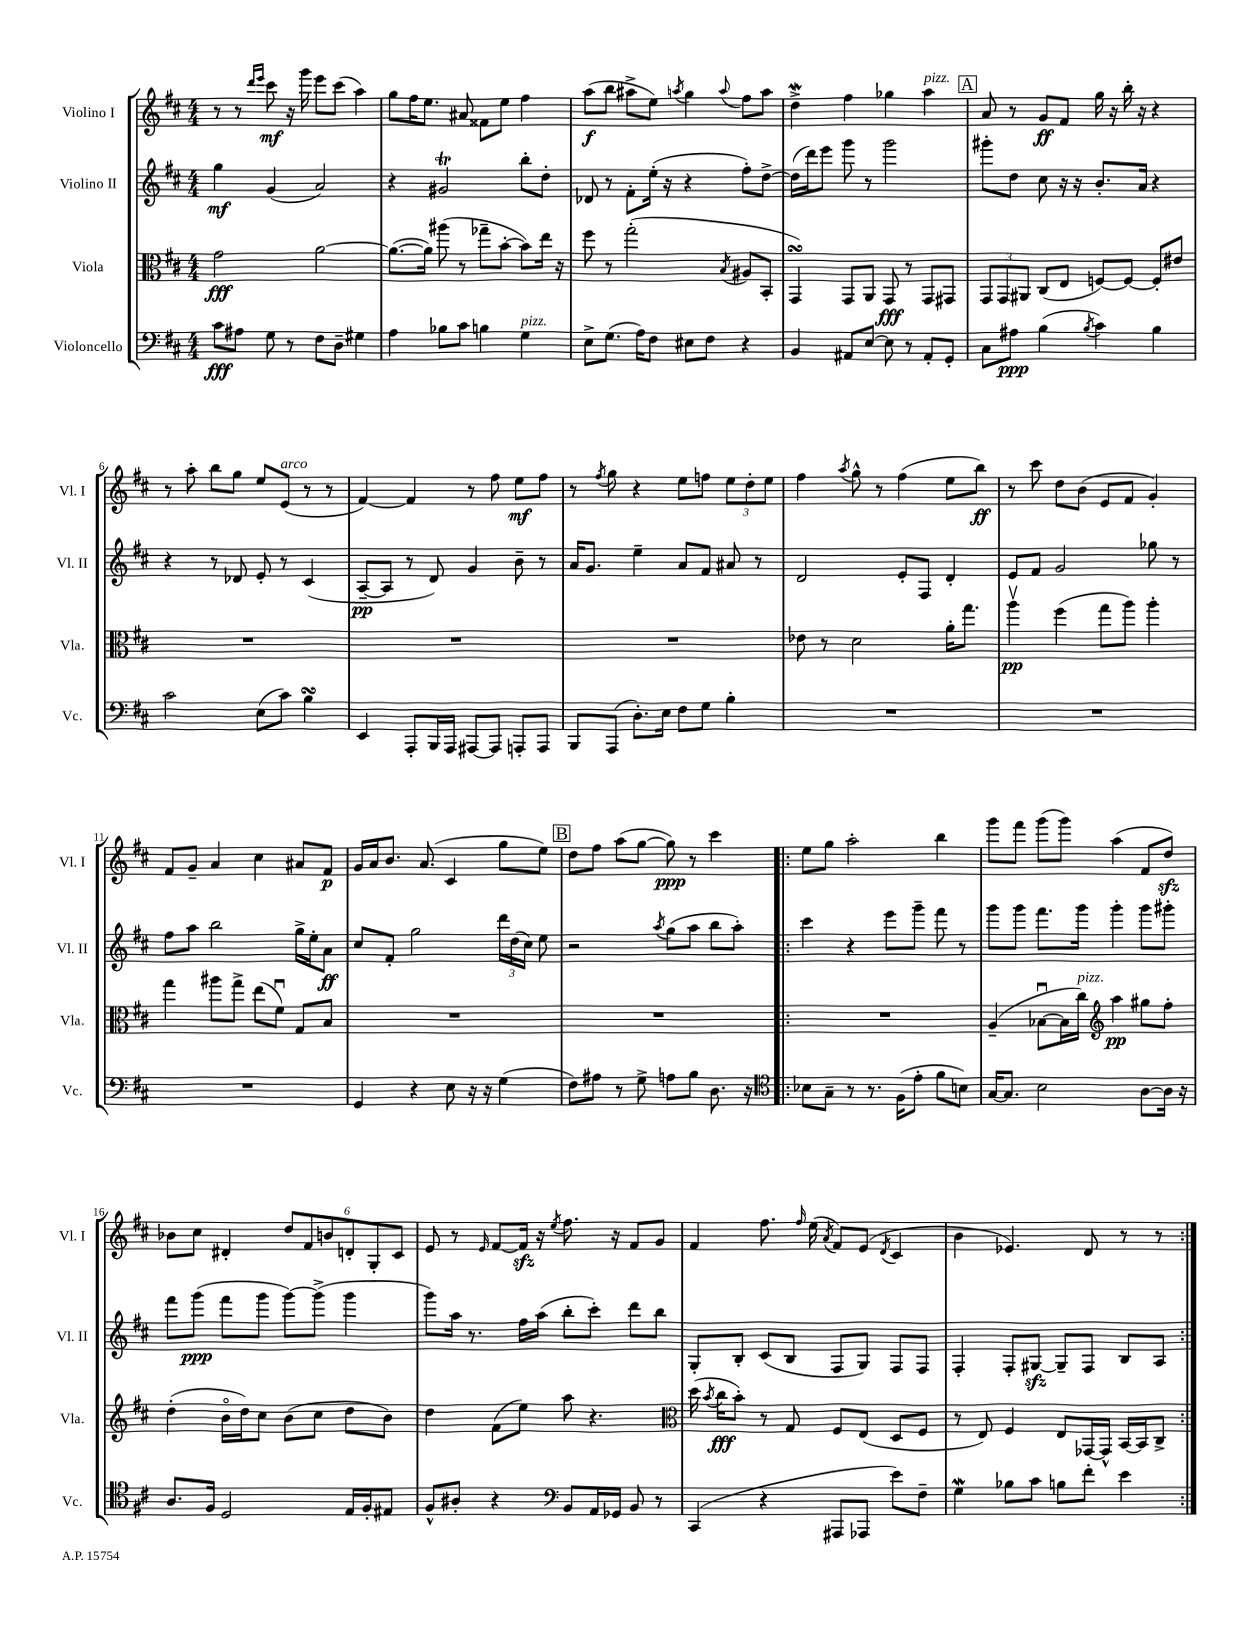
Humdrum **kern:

**kern	**kern	**kern	**kern
*staff4	*staff3	*staff2	*staff1
*clefF4	*clefC3	*clefG2	*clefG2
*k[f#c#]	*k[f#c#]	*k[f#c#]	*k[f#c#]
*M4/4	*M4/4	*M4/4	*M4/4
8c#	2g	4gg	8r
8A#	.	.	8r
.	.	.	16qqddd
.	.	.	16qqeee
8G	.	(4g	8ccc#
8r	.	.	16r
.	.	.	16ggg
8F#	[2a	2a)	8eee
8D~	.	.	(8ccc#
4G#	.	.	4aa)
=	=	=	=
4A	(8.a_	4r	8gg
.	.	.	16ff#
.	16a])	.	8.ee
8B-	(8aa#	2g#	.
8c#	8r	.	8a#
4B	8gg-~	.	8f##
.	[8b'	.	8ee
4G	8b])	8bb'	4ff#
.	16ee	8dd'	.
.	16r	.	.
=	=	=	=
8E^	8ff#	8d-	(8aa
(8.G	8r	8r	8bb
.	(2gg'	8f#'	8aa#^
16A)	.	.	.
8F#	.	(16ee'	8ee)
.	.	16r	.
.	.	.	8qaa
8E#	.	4r	4gg
8F#	.	.	.
.	8qB	.	8qqaa
4r	8A#	8ff#')	8ff#
.	8BB'	[8dd^	8aa
=	=	=	=
4BB	4GG)	(16dd]	4dd^
.	.	16ddd)	.
.	.	8eee	.
8AA#	8GG	8ggg	4ff#
[8E	8AA	8r	.
8E]	8GG	2ggg	4gg-
8r	8r	.	.
8AA#'	8GG	.	4aa
8GG'	8GG#	.	.
=	=	=	=
8C#	12GG	8ggg#'	8a
.	12GG	.	.
8A#	.	8dd	8r
.	12AA#	.	.
(4B	(8C#	8cc#	8g
.	8E	16r	8f#
.	.	16r	.
8qB	.	.	.
4c#)	[8F)	8.b'	16gg
.	.	.	16r
.	8F_	.	16bb'
.	.	16a	16r
4B	8F']	4r	4r
.	8e#	.	.
=	=	=	=
2c#	1r	4r	8r
.	.	.	8aa'
.	.	8r	8bb
.	.	8d-	8gg
(8E	.	8e'	8ee
8c#)	.	8r	(8e
4B	.	(4c#	8r
.	.	.	8r
=	=	=	=
4EE	1r	[8A~	[4f#)
.	.	8A]	.
8AAA'	.	8r	4f#]
16BBB	.	8d)	.
16AAA	.	.	.
[8AAA#	.	4g	8r
8AAA#]	.	.	8ff#
8AAA'	.	8b~	8ee
8AAA	.	8r	8ff#
=	=	=	=
8BBB	1r	16a	8r
.	.	8.g	.
.	.	.	8qff#
(8AAA	.	.	8gg
8.D')	.	4ee~	4r
16E	.	.	.
8F#	.	8a	8ee
8G	.	8f#	8ff
4B'	.	8a#	12ee
.	.	.	12dd'
.	.	8r	.
.	.	.	12ee
=	=	=	=
1r	8e-	2d	4ff#
.	8r	.	.
.	.	.	8qaa
.	2d	.	8gg^^
.	.	.	8r
.	.	8e'	(4ff#
.	.	8F#	.
.	16a'	4d'	8ee
.	8.gg	.	.
.	.	.	8bb)
=	=	=	=
1r	4aav	8e	8r
.	.	8f#	8ccc#
.	(4ff#	2g	8dd
.	.	.	(8b
.	8gg	.	8e
.	8aa)	.	8f#
.	4aa'	8gg-	4g')
.	.	8r	.
=	=	=	=
1r	4gg	8ff#	8f#
.	.	8aa	8g~
.	8aa#	2bb	4a
.	8gg^	.	.
.	(8ee	.	4cc#
.	8f#u)	.	.
.	8G	16gg^	8a#
.	.	16ee'	.
.	8B	8a	8f#
=	=	=	=
4GG	1r	8cc#	16g
.	.	.	16a
.	.	8f#'	8.b
4r	.	2gg	.
.	.	.	(8.a
8E	.	.	4c#
16r	.	.	.
16r	.	.	.
(4G	.	24ddd	8gg
.	.	(24dd	.
.	.	24cc#)	.
.	.	8ee	8ee)
=	=	=	=
8F#)	1r	2r	8dd
8A#	.	.	8ff#
8r	.	.	(8aa
8G^	.	.	[8gg
.	.	8qaa	.
8A	.	(8gg	8gg])
8B	.	8aa	8r
8.D	.	8bb	4ccc#
.	.	8aa')	.
16r	.	.	.
=!|:	=!|:	=!|:	=!|:
*clefC4	*	*	*
8B-	1r	4ccc#	8ee
8G~	.	.	8gg
8r	.	4r	2aa'
8.r	.	.	.
.	.	8eee	.
(16F#	.	.	.
8e'	.	8ggg~	.
8f#	.	8fff#	4bb
8B)	.	8r	.
=	=	=	=
[16G	(4A~	8ggg	8ggg
8.G]	.	.	.
.	.	8ggg	8fff#
2B	[8B-u	8.fff#	(8ggg
.	16B-]	.	8ggg)
.	16cc#)	16ggg	.
*	*clefG2	*	*
.	4aa	4ggg'	(4aa
[8A	8gg#	8ggg	8f#
16A]	8ff#'	8ggg#'	8dd)
16r	.	.	.
=	=	=	=
8.A	(4dd'	8fff#	8b-
.	.	(8ggg	8cc#
16F#	.	.	.
2D	16bo	8fff#	4d#'
.	16dd)	.	.
.	8cc#	8ggg	.
.	(8b	[8ggg)	12dd
.	.	.	12f#
.	8cc#	(8ggg^]	.
.	.	.	12b
16E	8dd	4ggg	12d'
16F#'	.	.	.
.	.	.	12G'
8E#	8b)	.	.
.	.	.	12c#
=	=	=	=
8F#^^	4dd	8ggg)	8e
8A#'	.	16aa	8r
.	.	8.r	.
.	.	.	16qqe
4r	(8f#	.	[8f#
.	8ee)	16ff#	16f#]
.	.	(16aa	16r
*clefF4	*	*	*
.	.	.	8qee
8BB	8aa	8bb'	8.ff#
16AA	4.r	8ccc#')	.
16GG-	.	.	16r
8BB	.	8ddd	8f#
8r	.	8bb	8g
=	=	=	=
*	*clefC3	*	*
(4CC#	(16dd	8G'	4f#
.	8qb	.	.
.	16cc#	.	.
.	8b')	8B'	.
4r	8r	(8c#	8.ff#
.	8G	8B	.
.	.	.	16qqff#
.	.	.	(16ee
.	.	.	8qa
8AAA#	8F#	8F#	8f#)
8AAA-	(8E	8G)	(8e
.	.	.	8qd
8e)	8D	8F#	4c#
8F#~	8F#	8F#	.
=	=	=	=
4G	8r	4F#'	4b
.	8E)	.	.
8B-	4F#	8F#'	4.e-)
8c#	.	[8G#	.
8B	8E	8G#~]	.
8f#'	[16GG-	8F#	8d
.	16GG-^^]	.	.
4e	[16BB	8B	8r
.	16BB]	.	.
.	8C#^	8A	8r
==:|!	==:|!	==:|!	==:|!
*-	*-	*-	*-
